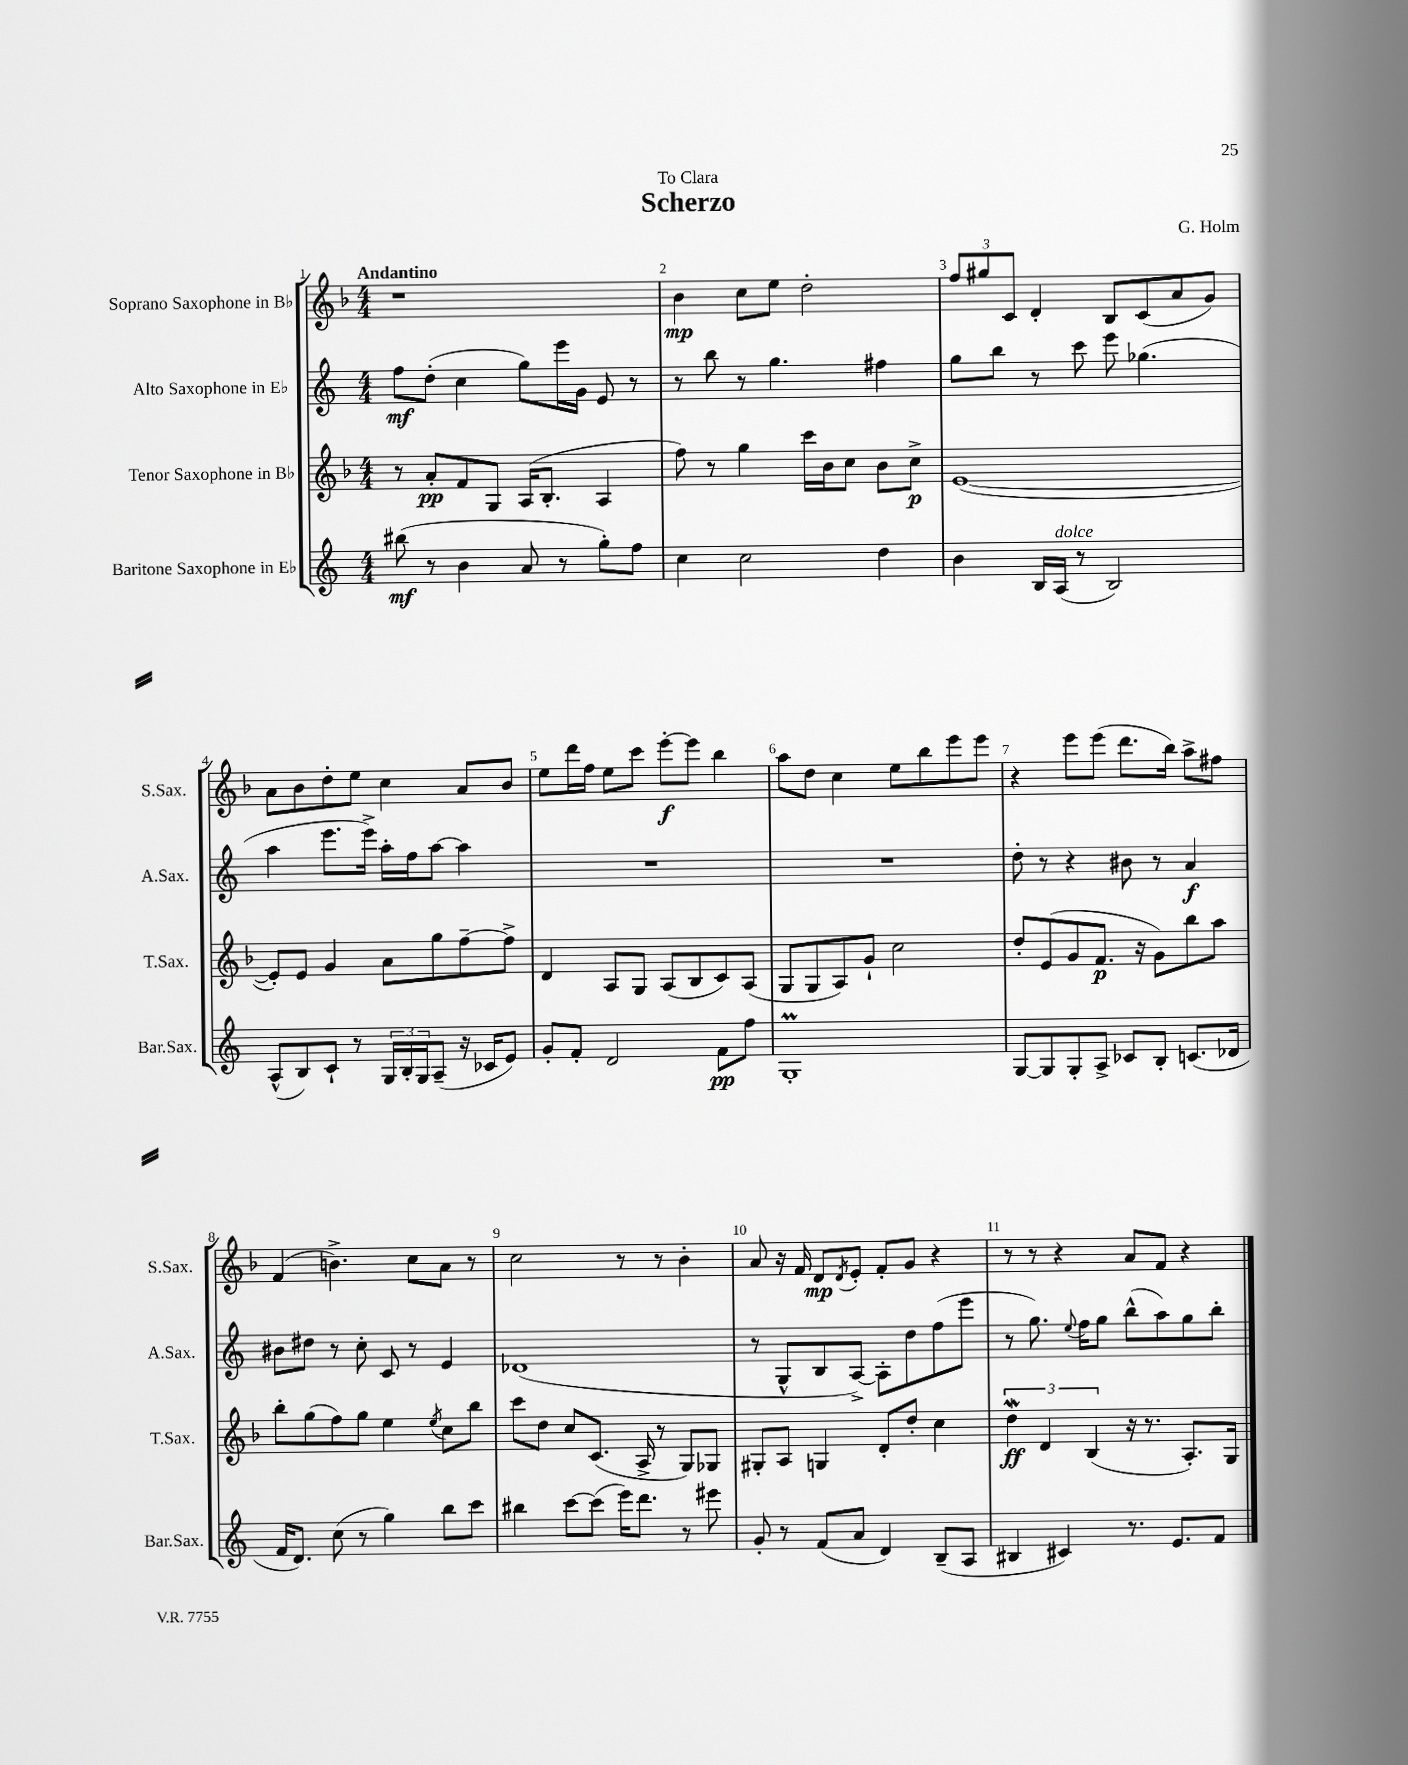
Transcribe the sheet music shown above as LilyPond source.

\header { title = "Scherzo" composer = "G. Holm" dedication = "To Clara" }
<<
\new StaffGroup <<
\new Staff = "s0" \with { instrumentName = "Soprano Saxophone in Bb" shortInstrumentName = "S.Sax." } {
    \clef treble \key f \major \numericTimeSignature \time 4/4 \tempo "Andantino"
    r1 |
    bes'4\mp c''8 e''8 d''2-. |
    \tuplet 3/2 { f''8 gis''8 c'8 } d'4-. bes8 c'8( a'8 g'8) |
    a'8 bes'8 d''8-. e''8 c''4 a'8 bes'8 |
    e''8 d'''16 f''16 e''8 c'''8 e'''8~-.\f e'''8 bes''4 |
    a''8 d''8 c''4 e''8 bes''8 e'''8 e'''8 |
    r4 e'''8 e'''8( d'''8. bes''16) a''8-> fis''8 |
    f'4( b'4.->) c''8 a'8 r8 |
    c''2 r8 r8 bes'4-. |
    a'8 r16 f'16 d'8\mp \acciaccatura { d'8 } e'8-. f'8-. g'8 r4 |
    r8 r8 r4 a'8 f'8 r4 \bar "|." |
}
\new Staff = "s1" \with { instrumentName = "Alto Saxophone in Eb" shortInstrumentName = "A.Sax." } {
    \clef treble \key c \major \numericTimeSignature \time 4/4
    f''8\mf d''8-.( c''4 g''8) e'''16 g'16 e'8 r8 |
    r8 b''8 r8 g''4. fis''4 |
    g''8 b''8 r8 c'''8 e'''8 ges''4.( |
    a''4 e'''8. e'''16->) a''16-. f''16 a''8~ a''4 |
    R1 |
    R1 |
    d''8-. r8 r4 bis'8 r8 a'4\f |
    bis'8 dis''8 r8 c''8-. c'8 r8 e'4 |
    des'1( |
    r8 g8-^ b8 a8~->) a8-. d''8 f''8( e'''8 |
    r8 g''8.) \appoggiatura { e''8 } f''16 g''8 b''8-^( a''8) g''8 b''8-. \bar "|." |
}
\new Staff = "s2" \with { instrumentName = "Tenor Saxophone in Bb" shortInstrumentName = "T.Sax." } {
    \clef treble \key f \major \numericTimeSignature \time 4/4
    r8 a'8-.\pp f'8 g8 a16( bes8.-. a4 |
    f''8) r8 g''4 c'''16 bes'16 c''8 bes'8 c''8->\p |
    e'1~( |
    e'8-.) e'8 g'4 a'8 g''8 f''8~-- f''8-> |
    d'4 a8 g8 a8( bes8 c'8) a8( |
    g8 g8 a8) g'8-! c''2 |
    d''8-. e'8( g'8 f'8.\p r16 g'8) bes''8 a''8 |
    bes''8-. g''8( f''8) g''8 e''4 \acciaccatura { e''8 } c''8 bes''8 |
    c'''8 d''8 c''8 c'8.( a16-> r8 g8) ges8 |
    gis8-. a8 g4 d'8-. d''8-. c''4 |
    \tuplet 3/2 { d''4\mordent\ff d'4 bes4( } r16 r8. a8.-.) g16 \bar "|." |
}
\new Staff = "s3" \with { instrumentName = "Baritone Saxophone in Eb" shortInstrumentName = "Bar.Sax." } {
    \clef treble \key c \major \numericTimeSignature \time 4/4
    bis''8\mf( r8 b'4 a'8 r8 g''8-.) f''8 |
    c''4 c''2 d''4 |
    b'4 b16 a16^\markup { \italic "dolce" }( r8 b2) |
    a8-^( b8) c'8-! r8 \tuplet 3/2 { g16 b16-. g16 } a8--( r16 ces'16 e'8) |
    g'8-. f'8-. d'2 f'8\pp f''8 |
    g1-.\prall |
    g8~ g8 g8-. a8-> ces'8 b8-. c'8.( des'16 |
    f'16 d'8.) c''8( r8 g''4) b''8 c'''8 |
    bis''4 c'''8~ c'''8( e'''16) d'''8. r8 eis'''8 |
    g'8-. r8 f'8( a'8 d'4) b8--( a8 |
    bis4 cis'4) r8. e'8. f'8 \bar "|." |
}
>>
>>
\layout { \context { \Score \override BarNumber.break-visibility = ##(#f #t #t) barNumberVisibility = #all-bar-numbers-visible } }
